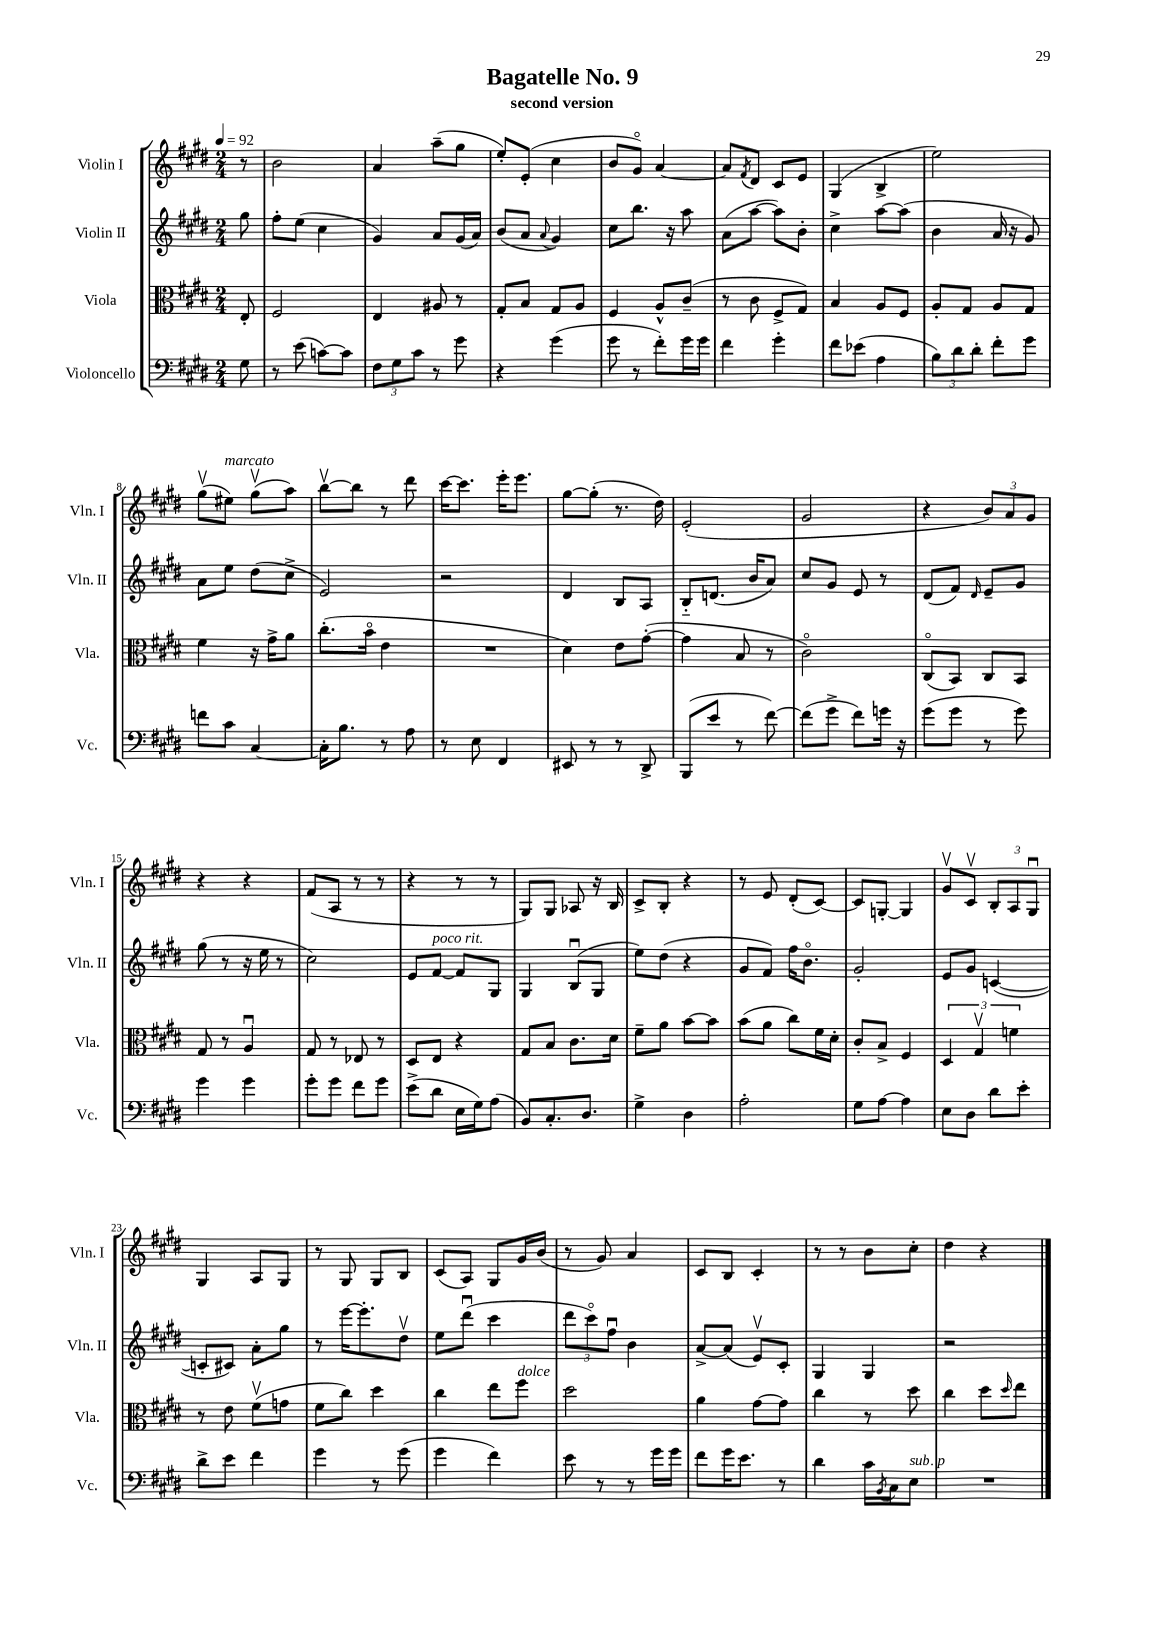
\header { title = "Bagatelle No. 9" subtitle = "second version" }
<<
\new StaffGroup <<
\new Staff = "s0" \with { instrumentName = "Violin I" shortInstrumentName = "Vln. I" } {
    \clef treble \key e \major \numericTimeSignature \time 2/4 \partial 8 \tempo 4 = 92
    r8 |
    b'2 |
    a'4 a''8--( gis''8 |
    e''8-.) e'8-.( cis''4 |
    b'8 gis'8\flageolet) a'4~ |
    a'8 \acciaccatura { fis'8 } dis'8 cis'8 e'8 |
    gis4( b4-> |
    e''2) |
    gis''8\upbow( eis''8^\markup { \italic "marcato" }) gis''8\upbow( a''8) |
    b''8~\upbow b''8 r8 dis'''8 |
    cis'''16~ cis'''8. e'''16-. e'''8. |
    gis''8~ gis''8-.( r8. dis''16) |
    e'2-.( |
    gis'2 |
    r4 \tuplet 3/2 { b'8) a'8 gis'8 } |
    r4 r4 |
    fis'8( a8 r8 r8 |
    r4 r8 r8 |
    gis8) gis8 aes8 r16 b16 |
    cis'8-> b8-. r4 |
    r8 e'8 dis'8-.( cis'8~) |
    cis'8 g8~-. g4 |
    gis'8\upbow cis'8\upbow \tuplet 3/2 { b8-. a8 gis8\downbow } |
    gis4 a8 gis8 |
    r8 gis8 gis8 b8 |
    cis'8( a8) gis8 gis'16 b'16( |
    r8 gis'8) a'4 |
    cis'8 b8 cis'4-. |
    r8 r8 b'8 cis''8-. |
    dis''4 r4 \bar "|." |
}
\new Staff = "s1" \with { instrumentName = "Violin II" shortInstrumentName = "Vln. II" } {
    \clef treble \key e \major \numericTimeSignature \time 2/4 \partial 8
    gis''8 |
    fis''8-. e''8( cis''4 |
    gis'4) a'8 gis'16( a'16) |
    b'8( a'8 \appoggiatura { a'8 } gis'4) |
    cis''8 b''8. r16 a''8 |
    a'8( a''8~ a''8) b'8-. |
    cis''4-> a''8~ a''8( |
    b'4 a'16 r16 gis'8) |
    a'8 e''8 dis''8( cis''8-> |
    e'2) |
    r2 |
    dis'4 b8 a8 |
    b8-_ d'8.( b'16 a'8) |
    cis''8 gis'8 e'8 r8 |
    dis'8( fis'8) \grace { dis'16 } e'8-- gis'8 |
    gis''8( r8 r16 e''16 r8 |
    cis''2) |
    e'8 fis'8~^\markup { \italic "poco rit." } fis'8 gis8 |
    gis4 b8\downbow( gis8 |
    e''8) dis''8( r4 |
    gis'8 fis'8) fis''16 b'8.\flageolet |
    gis'2-. |
    e'8 gis'8 c'4~( |
    c'8-. cis'8) a'8-. gis''8 |
    r8 e'''16~ e'''8.-. dis''8\upbow |
    e''8 dis'''8\downbow( cis'''4 |
    \tuplet 3/2 { dis'''8 cis'''8\flageolet) fis''8\downbow } b'4 |
    a'8~-> a'8( e'8\upbow) cis'8-. |
    gis4 gis4 |
    r2 \bar "|." |
}
\new Staff = "s2" \with { instrumentName = "Viola" shortInstrumentName = "Vla." } {
    \clef alto \key e \major \numericTimeSignature \time 2/4 \partial 8
    e8-. |
    fis2 |
    e4 ais8 r8 |
    gis8-. b8 gis8 a8 |
    fis4 a8-^ cis'8--( |
    r8 cis'8 fis8-> gis8) |
    b4 a8 fis8 |
    a8-. gis8 a8 gis8 |
    fis'4 r16 gis'16-> a'8 |
    cis''8.-.( b'16\flageolet e'4 |
    R2 |
    dis'4) e'8 gis'8~-.( |
    gis'4 b8 r8 |
    cis'2\flageolet) |
    cis8\flageolet( b,8) cis8 b,8 |
    gis8 r8 a4\downbow |
    gis8 r8 ees8 r8 |
    dis8 e8 r4 |
    gis8 b8 cis'8. dis'16 |
    fis'8-- a'8 b'8~ b'8 |
    b'8( a'8 cis''8) fis'16 dis'16-. |
    cis'8-. b8-> fis4 |
    \tuplet 3/2 { dis4 gis4\upbow f'4 } |
    r8 e'8 fis'8\upbow( g'8 |
    fis'8 cis''8) dis''4 |
    cis''4 e''8 fis''8^\markup { \italic "dolce" } |
    dis''2 |
    a'4 gis'8~ gis'8 |
    cis''4 r8 dis''8 |
    cis''4 dis''8 \grace { dis''16 } e''8 \bar "|." |
}
\new Staff = "s3" \with { instrumentName = "Violoncello" shortInstrumentName = "Vc." } {
    \clef bass \key e \major \numericTimeSignature \time 2/4 \partial 8
    gis8 |
    r8 e'8( c'8~) c'8 |
    \tuplet 3/2 { fis8 gis8 cis'8 } r8 gis'8 |
    r4 gis'4( |
    gis'8 r8 fis'8-.) gis'16 gis'16 |
    fis'4 gis'4-. |
    fis'8 ees'8( a4 |
    \tuplet 3/2 { b8) dis'8 dis'8-. } fis'8-. gis'8 |
    f'8 cis'8 cis4~ |
    cis16-. b8. r8 a8 |
    r8 e8 fis,4 |
    eis,8 r8 r8 dis,8-> |
    b,,8( e'8 r8 fis'8~) |
    fis'8( gis'8-> fis'8) g'16 r16 |
    gis'8( gis'8 r8 gis'8) |
    gis'4 gis'4 |
    gis'8-. gis'8 fis'8 gis'8 |
    e'8->( dis'8 e16 gis16) a8( |
    b,8) cis8.-. dis8. |
    gis4-> dis4 |
    a2-. |
    gis8 a8~ a4 |
    e8 dis8 dis'8 e'8-. |
    dis'8-> e'8 fis'4 |
    gis'4 r8 gis'8( |
    gis'4 fis'4) |
    e'8 r8 r8 gis'16 gis'16 |
    fis'8 gis'16 e'8. r8 |
    dis'4 cis'16 \acciaccatura { b,8 } cis16 e8^\markup { \italic "sub. p" } |
    R2 \bar "|." |
}
>>
>>
